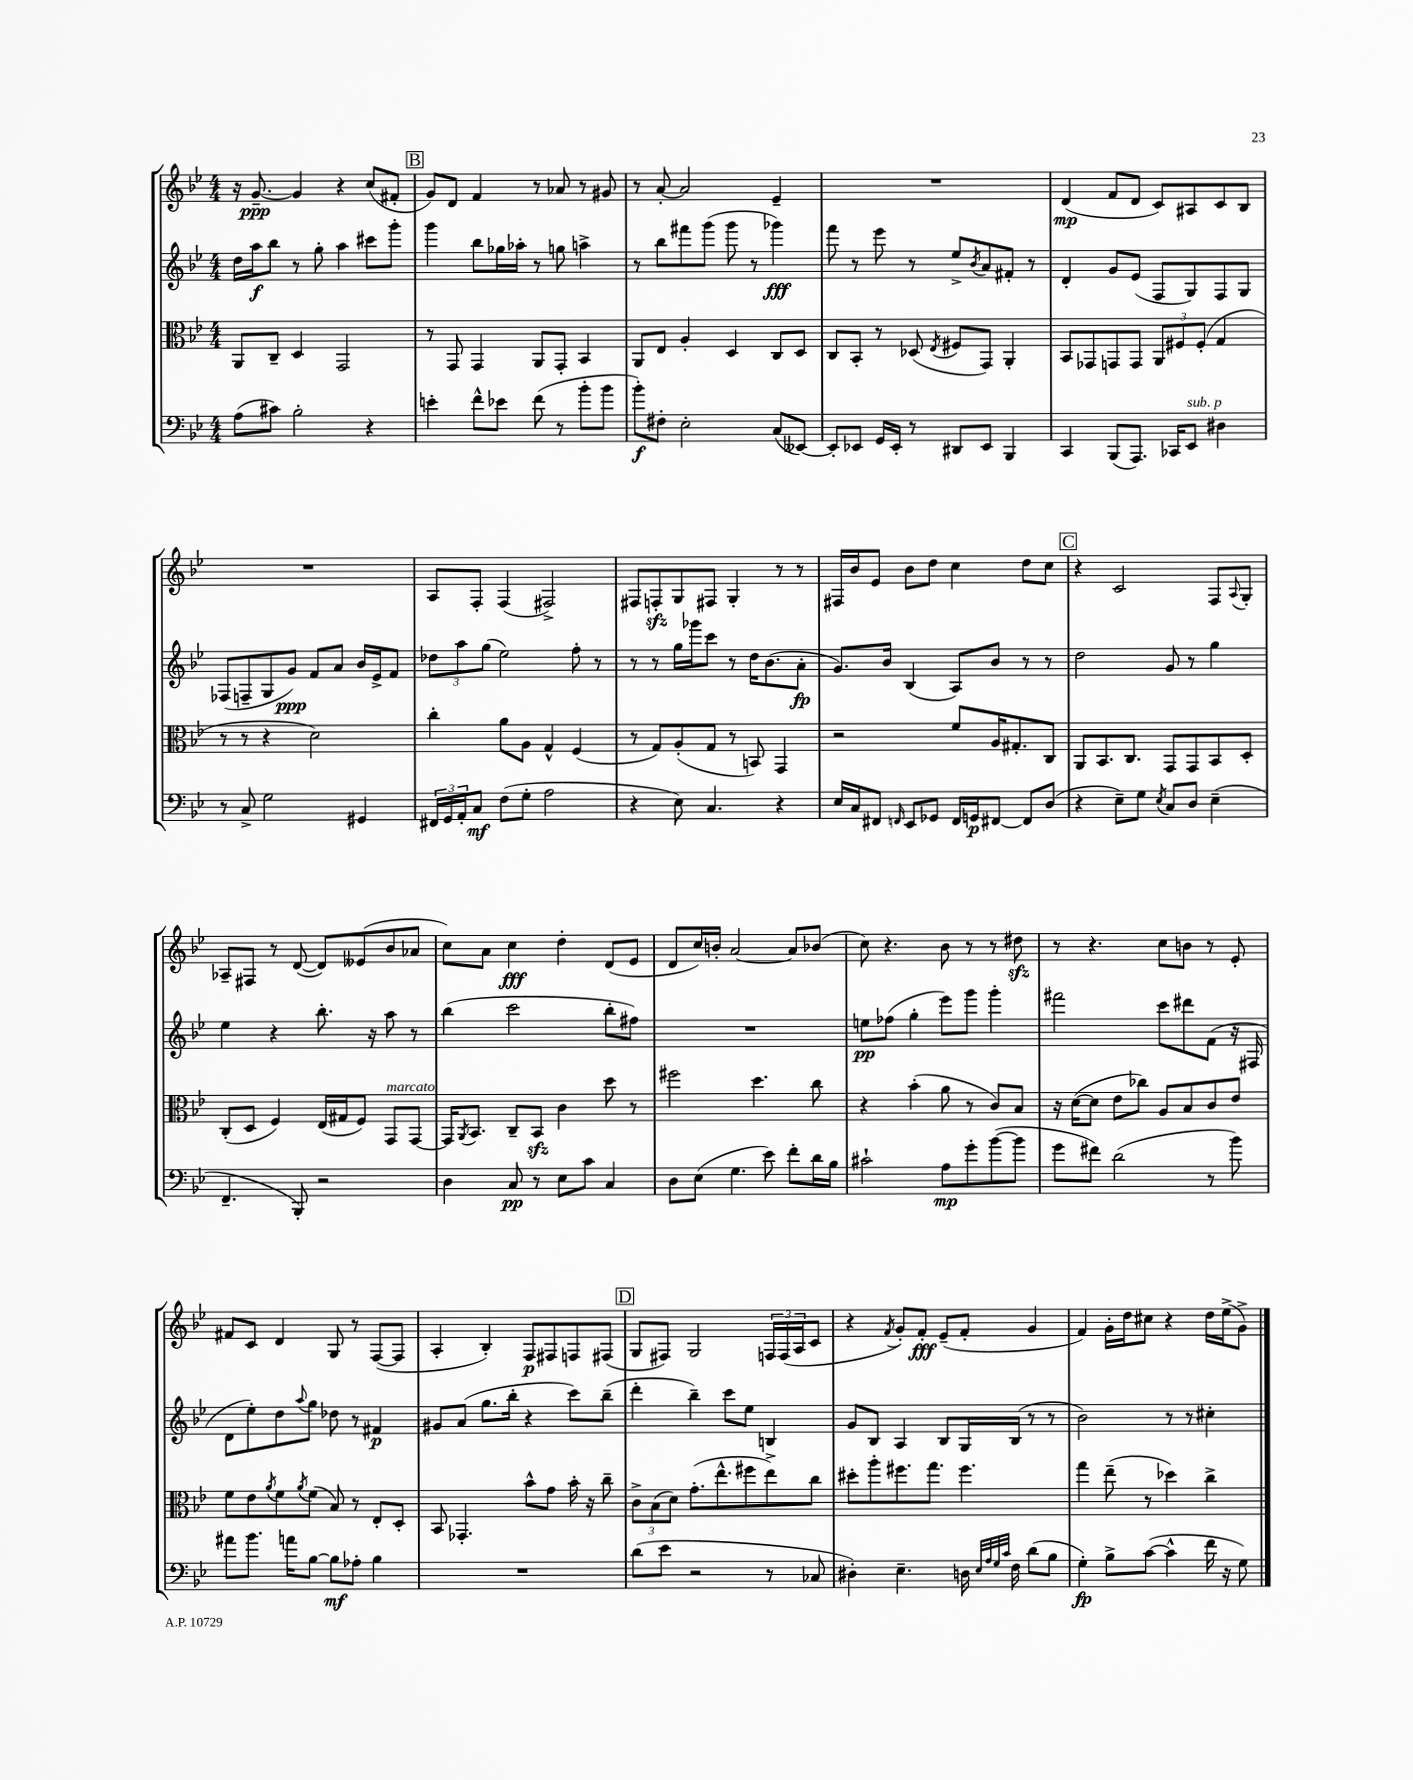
<<
\new StaffGroup <<
\new Staff = "s0" {
    \clef treble \key bes \major \numericTimeSignature \time 4/4
    r16 g'8.~--\ppp g'4 r4 c''8( fis'8-. |
    \mark \markup { \box "B" } g'8) d'8 f'4 r8 aes'8 r8 gis'8 |
    r8 a'8~-. a'2 ees'4-- |
    R1 |
    d'4\mp( f'8 d'8 c'8) ais8 c'8 bes8 |
    R1 |
    a8 f8-. f4( fis2->) |
    fis8 f8-.\sfz g8 fis8 g4-. r8 r8 |
    fis16 bes'16 ees'8 bes'8 d''8 c''4 d''8 c''8 |
    \mark \markup { \box "C" } r4 c'2 f8 \appoggiatura { a8 } g8-. |
    aes8-- fis8 r8 d'8~( d'8) eeses'8( bes'8 aes'8 |
    c''8) a'8 c''4\fff d''4-. d'8( ees'8 |
    d'8 c''16) b'16-. a'2~ a'8 bes'8( |
    c''8) r4. bes'8 r8 r8 dis''8\sfz |
    r8 r4. c''8 b'8 r8 ees'8-. |
    fis'8 c'8 d'4 g8 r8 f8~( f8 |
    a4-. bes4-.) f8\p fis8 f8 fis8( |
    \mark \markup { \box "D" } g8 fis8) g2 \tuplet 3/2 { f16 f16( a16 } c'8 |
    r4 \acciaccatura { f'8 } g'8-.) f'8-.\fff ees'8--( f'8-. g'4 |
    f'4) g'16-. d''16 cis''8 r4 d''16 ees''16->( g'8->) \bar "|." |
}
\new Staff = "s1" {
    \clef treble \key bes \major \numericTimeSignature \time 4/4
    d''16 a''16\f bes''8 r8 g''8-. a''4 cis'''8 g'''8-. |
    \mark \markup { \box "B" } g'''4 bes''8 ges''16 aes''16-. r8 g''8 a''4-> |
    r8 bes''8 fis'''8 g'''8( g'''8 r8 ges'''4\fff) |
    f'''8 r8 ees'''8 r8 ees''8-> \acciaccatura { bes'8 } a'8 fis'8-. r8 |
    d'4-. g'8 ees'8( f8 g8) f8 g8 |
    fes8( f8-- g8 g'8\ppp) f'8 a'8 bes'16 ees'16-> f'8 |
    \tuplet 3/2 { des''8 a''8 g''8( } ees''2) f''8-. r8 |
    r8 r8 g''16 ges'''16 c'''8 r8 d''16 bes'8.( a'8-.\fp |
    g'8.) bes'16 bes4( a8) bes'8 r8 r8 |
    \mark \markup { \box "C" } d''2 g'8 r8 g''4 |
    ees''4 r4 bes''8.-. r16 a''8 r8 |
    bes''4( c'''2 bes''8-. fis''8) |
    R1 |
    e''8\pp fes''8( g''4-. ees'''8) g'''8 g'''4-. |
    fis'''2 c'''8 dis'''8 f'8( r16 fis16 |
    d'8 ees''8-.) d''8 \appoggiatura { a''8 } g''8 des''8 r8 fis'4\p |
    gis'8 a'8( g''8. bes''16-. r4 c'''8) bes''8--( |
    \mark \markup { \box "D" } d'''4-. bes''4--) c'''8 ees''8 b4 |
    g'8 bes8 a4 bes8 g16 bes16( r8 r8 |
    bes'2) r8 r8 cis''4-. \bar "|." |
}
\new Staff = "s2" {
    \clef alto \key bes \major \numericTimeSignature \time 4/4
    a,8 c8-- d4 g,2 |
    \mark \markup { \box "B" } r8 g,8 g,4 a,8 g,8-. bes,4 |
    a,8 ees8 a4-. d4 c8 d8 |
    c8 bes,8-. r8 des8( \acciaccatura { ees8 } fis8 g,8) a,4-. |
    bes,8 ges,8 g,8 g,8 \tuplet 3/2 { a,8 fis8 fis8-.( } g4 |
    r8 r8 r4 d'2) |
    c''4-. a'8 a8 g4-^ f4( |
    r8 g8) a8-.( g8 r8 b,8) g,4 |
    r2 f'8 a16 gis8.-. c8 |
    \mark \markup { \box "C" } a,8 bes,8. c8. g,8 g,8 bes,8 d8-. |
    c8-.( d8 f4) ees16( gis16 f8) g,8^\markup { \italic "marcato" } g,8~ |
    g,16 \acciaccatura { a,8 } bes,8. c8-- bes,8\sfz c'4 d''8 r8 |
    fis''2 d''4. c''8 |
    r4 bes'4-.( a'8 r8 c'8) bes8 |
    r16 d'16~( d'8 ees'8 ces''8) a8 bes8 c'8 ees'8 |
    f'8 ees'8 \acciaccatura { a'8 } f'8 \acciaccatura { a'8 } f'8( bes8) r8 ees8-. d8-. |
    bes,8 ges,4.-. bes'8-^ g'8 bes'16-. r16 c''8-- |
    \mark \markup { \box "D" } \tuplet 3/2 { c'8-> bes8( d'8) } g'8.-.( ees''8.-^ fis''8 ees''8->) c''8 |
    dis''8-. a''8-. fis''8. g''8. fis''4. |
    g''4 ees''8--( r8 des''4) c''4-> \bar "|." |
}
\new Staff = "s3" {
    \clef bass \key bes \major \numericTimeSignature \time 4/4
    a8( cis'8) bes2-. r4 |
    \mark \markup { \box "B" } e'4-. f'8-^ ees'8 f'8( r8 bes'8-. bes'8 |
    bes'8-.\f) fis8-. ees2-. c8( eeses,8~) |
    eeses,8-. ees,8 g,16 ees,16-. r8 dis,8 ees,8 bes,,4 |
    c,4 bes,,8( a,,8.) ces,16 ees,8^\markup { \italic "sub. p" } dis4 |
    r8 c8-> g2 gis,4 |
    \tuplet 3/2 { fis,16 g,16 a,16-. } c8\mf f8( g8-. a2 |
    r4 ees8) c4. r4 |
    ees16 c16 fis,8 \grace { f,16 } ees,8 ges,8 f,16 g,16\p fis,8~ fis,8 d8( |
    \mark \markup { \box "C" } r4 ees8--) g8 \acciaccatura { ees8 } c8 d8 ees4--( |
    f,4.-- bes,,8-.) r2 |
    d4 c8\pp r8 ees8 c'8 c4 |
    d8 ees8( g4. ees'8) f'8-. d'16 bes16 |
    cis'2-! a8\mp g'8-. bes'8~( bes'8 |
    g'8 fis'8) d'2( r8 bes'8) |
    ais'8 bes'8. a'16 bes8~ bes8\mf aes8-. bes4 |
    R1 |
    \mark \markup { \box "D" } d'8( ees'8 r2 r8 ces8 |
    dis4-.) ees4.-- d16 \grace { ees32 a32 g32 c'32 } f16 d'8( bes8 |
    g4-.\fp) bes8-> c'8~( c'4-^ f'16 r16 g8) \bar "|." |
}
>>
>>
\layout { \context { \Score \remove "Bar_number_engraver" } }
